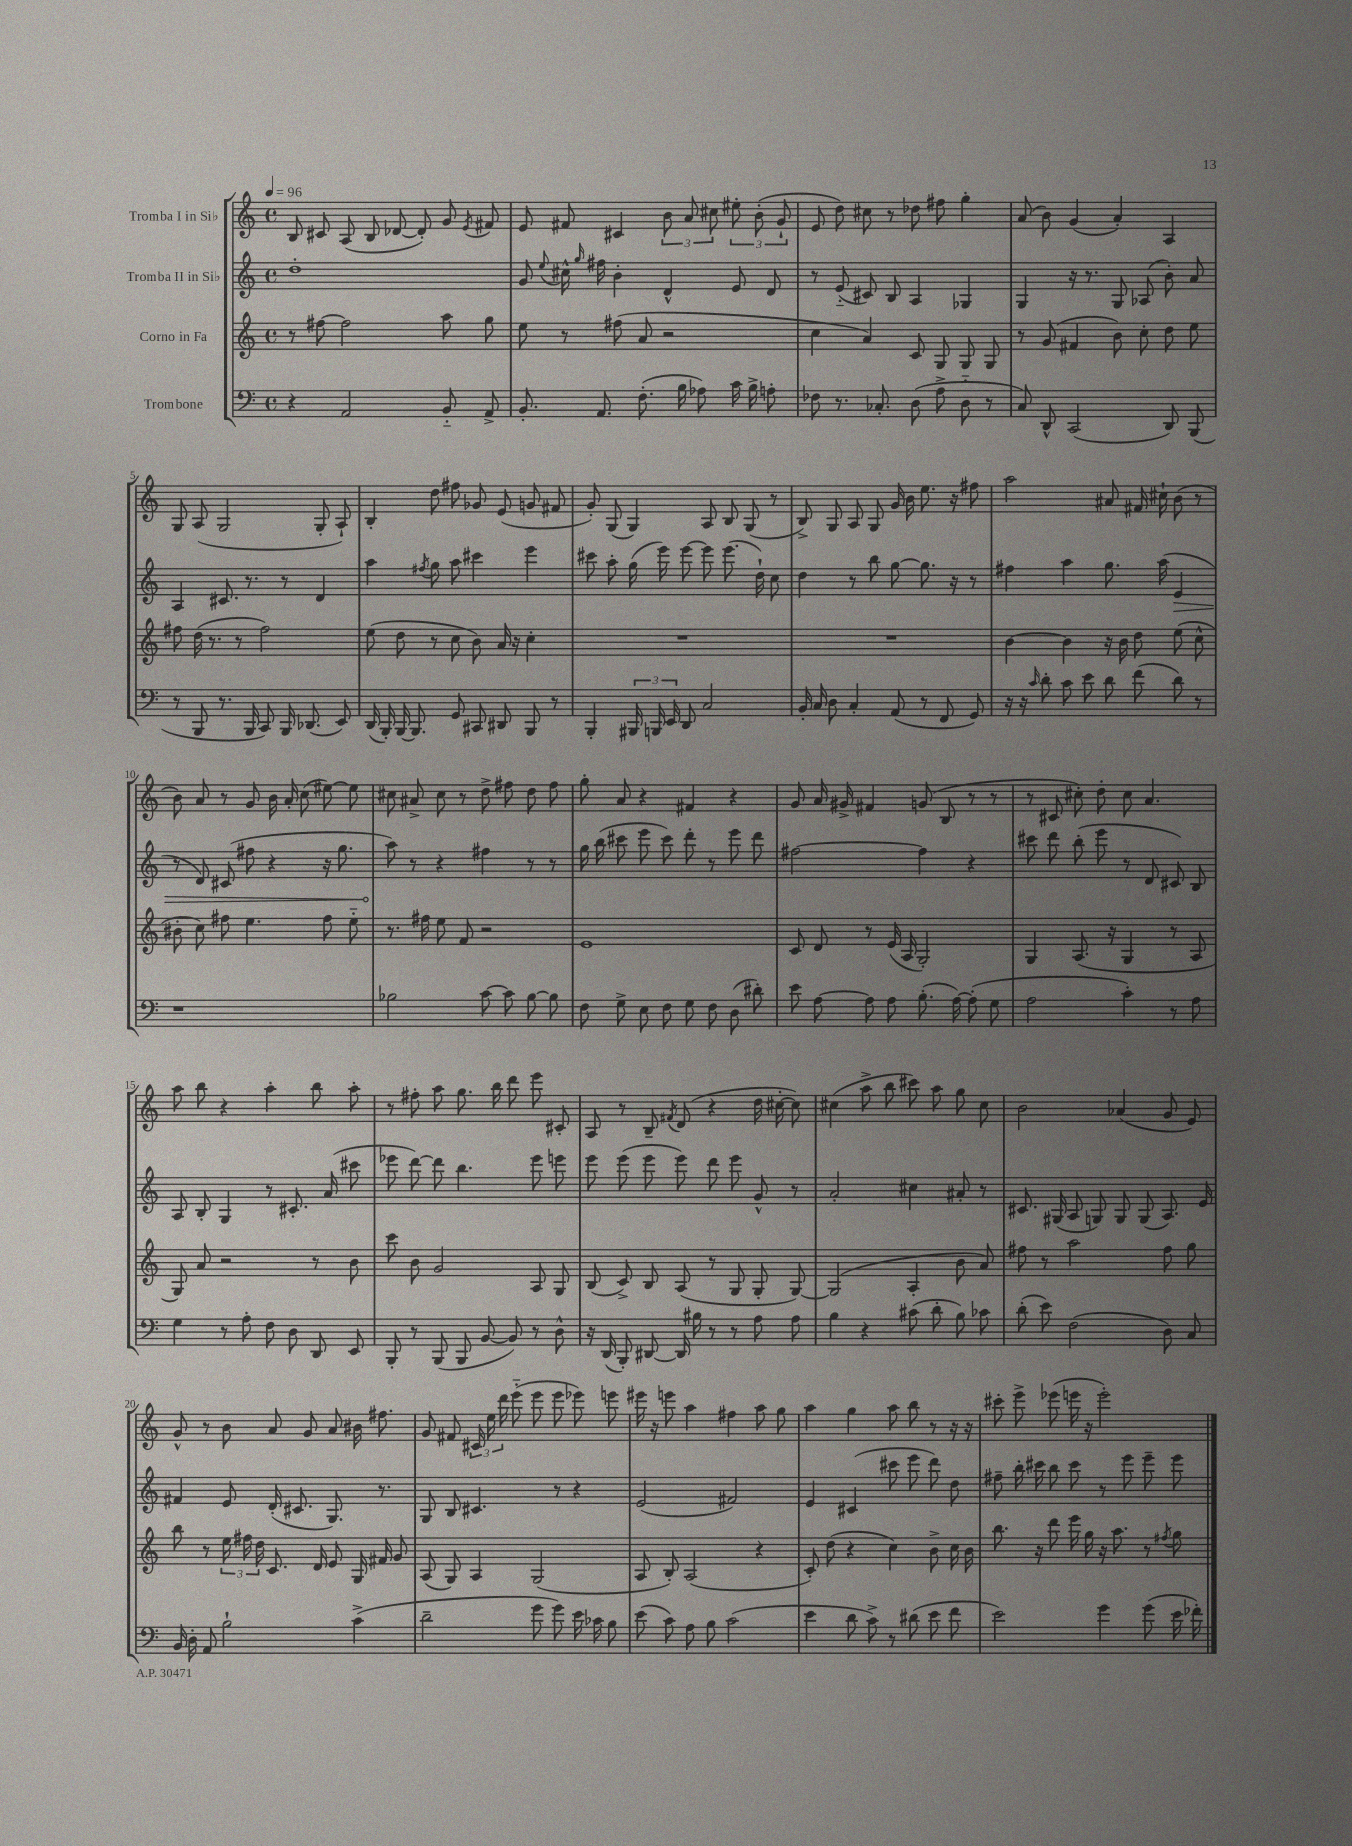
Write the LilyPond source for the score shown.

<<
\new StaffGroup <<
\new Staff = "s0" \with { instrumentName = "Tromba I in Sib" } {
    \clef treble \key c \major \defaultTimeSignature \time 4/4 \tempo 4 = 96
    \autoBeamOff b8 cis'8 a8( b8 des'8~ des'8-.) g'8 \acciaccatura { e'8 } fis'8 |
    e'8 fis'8 cis'4 \tuplet 3/2 { b'8 a'8 cis''8 } \tuplet 3/2 { eis''8-. b'8-.( g'8-! } |
    e'8 d''8) cis''8 r8 des''8 fis''8 g''4-. |
    a'8( b'8) g'4( a'4-.) a4 |
    g8 a8( g2 g8-. a8-!) |
    b4-. d''8 fis''8 ges'8 e'8( g'8 fis'8 |
    g'8-.) g8( g4) a8 b8 g8( r8 |
    b8->) g8 a8 g8 g'16 b'16 e''8. r16 fis''8 |
    a''2 ais'8 fis'16 cis''16-! b'8( r8 |
    b'8) a'8 r8 g'8 b'16 a'16-. c''8( eis''8~) eis''8 |
    cis''8 ais'8-> cis''8 r8 d''8-> fis''8 d''8 fis''8 |
    g''8-. a'8 r4 fis'4 r4 |
    g'8 a'16 gis'16-> fis'4 g'8( b8 r8 r8 |
    r8 cis'8 cis''8-.) d''8-. cis''8 a'4. |
    a''8 b''8 r4 a''4-. b''8 a''8-. |
    r8 fis''8-. a''8 g''8. b''16 d'''8 e'''8 cis'8-. |
    a8 r8 b8-- \acciaccatura { fis'8 } d'8( r4 d''16 cis''16~-. cis''8) |
    cis''4( a''8-> b''8 cis'''8) a''8 g''8 cis''8 |
    b'2 aes'4( g'8 e'8) |
    g'8-^ r8 b'8 a'8 g'8 a'8 bis'16 fis''8. |
    g'8 fis'8 \tuplet 3/2 { cis'16 e''16 d'''16 } e'''8-_( e'''8 e'''8 ees'''8) e'''8 |
    eis'''16 r16 e'''8 a''4 fis''4 a''8 g''8 |
    a''4 g''4 a''8 b''8 r8 r16 r16 |
    cis'''8-. e'''8-> ees'''8( e'''16 r16 e'''2-.) \bar "|." |
}
\new Staff = "s1" \with { instrumentName = "Tromba II in Sib" } {
    \clef treble \key c \major \defaultTimeSignature \time 4/4
    \autoBeamOff d''1-. |
    g'8 \appoggiatura { e''8 } cis''16-^ \grace { g''16 } fis''16 b'4-. d'4-^ e'8 d'8 |
    r8 e'8-_( cis'8) b8 a4 ges4 |
    g4 r16 r8. g8 aes8( b'8-.) a'8 |
    a4 cis'8. r8. r8 d'4 |
    a''4 \acciaccatura { fis''8 } g''8 a''8 cis'''4 e'''4 |
    cis'''8 a''8-. g''16( e'''16) e'''8~ e'''8 e'''8.( d''16-!) c''8 |
    d''4 r8 b''8 g''8~ g''8. r16 r8 |
    fis''4 a''4 g''8. a''16( \once \override Hairpin.circled-tip = ##t e'4\> |
    r8 d'8) cis'8( fis''8 r4 r16 g''8. |
    a''8\!) r8 r4 fis''4 r8 r8 |
    g''16 b''16( cis'''8 e'''8 cis'''8) d'''8-. r8 e'''8 d'''8 |
    fis''2~ fis''4 r4 |
    cis'''8 d'''8 b''8-.( e'''8 r8 d'8 cis'8) b8 |
    a8 b8-. g4 r8 cis'8.-. a'16( cis'''8 |
    ees'''8 d'''8~) d'''8 b''4. ees'''8 e'''8 |
    e'''8 e'''8( e'''8 e'''8) d'''8 e'''8 g'8-^ r8 |
    a'2-. cis''4 ais'8-. r8 |
    cis'8. gis16( a8 g8) g8 g8( a8.) e'16 |
    fis'4 e'8 d'16-.( cis'8. g8.) r8. |
    g8 b8 cis'4. r8 r4 |
    e'2( fis'2) |
    e'4 cis'4( cis'''8 e'''8 d'''8) d''8 |
    fis''8-- b''16-. cis'''16 b''8 cis'''8 r8 e'''8 e'''8-- e'''8 \bar "|." |
}
\new Staff = "s2" \with { instrumentName = "Corno in Fa" } {
    \clef treble \key c \major \defaultTimeSignature \time 4/4
    \autoBeamOff r8 fis''8~ fis''2 a''8 g''8 |
    e''8 r8 fis''8( a'8 r2 |
    c''4 a'4) c'8 g8 g8 g8 |
    r8 g'8( fis'4 b'8) c''8-. d''8 e''8 |
    fis''8 d''16( r8. r8 fis''2) |
    e''8( d''8 r8 c''8 b'8) a'16 r16 c''4-. |
    R1 |
    R1 |
    b'4~ b'4 r16 b'16 d''8 e''8( c''8-^ |
    bis'8-. c''8) fis''8 e''4. fis''8 e''8-_ |
    r8. fis''16 e''8 f'8 r2 |
    e'1 |
    c'8 d'8 r8 e'16( a16 g2-.) |
    g4 a8.( r16 g4 r8 a8 |
    g8) a'8 r2 r8 b'8 |
    c'''8 b'8 g'2 a8 g8 |
    b8( c'8->) b8 a8( r8 g8 g8-. g8~) |
    g2( a4-. b'8 a'8) |
    fis''8 r8 a''2 fis''8 g''8 |
    b''8 r8 \tuplet 3/2 { e''16 fis''16 d''16 } c'8. d'16 e'8 g16 fis'16 g'8 |
    a8( g8) a4 g2( |
    a8 b8-.) a2( r4 |
    c'8-.) d''8( r4 c''4) b'8-> c''16 b'16 |
    b''8. r16 d'''8 e'''16 g''16 r16 a''8. r8 \acciaccatura { fis''8 } g''8 \bar "|." |
}
\new Staff = "s3" \with { instrumentName = "Trombone" } {
    \clef bass \key c \major \defaultTimeSignature \time 4/4
    \autoBeamOff r4 a,2 b,8-_ a,8-> |
    b,8.-. a,8. f8.-.( b16 aes8) c'16 b16-> a8-. |
    fes8 r8. ces8.-. d8( a8-> d8-_ r8 |
    c8) d,8-^ c,2( d,8) b,,8( |
    r8 b,,8 r8. b,,16 c,8) b,,16 des,8.( e,8) |
    d,16( b,,16-.) b,,16~ b,,8. g,8 cis,8 dis,8 b,,8 r8 |
    b,,4-. \tuplet 3/2 { bis,,16 b,,16 e,16 } d,8 c2 |
    b,16-. c16 d8 c4-. a,8( r8 f,8 g,8) |
    r16 r16 \grace { c'16 } d'8-. c'8 e'8 d'8 f'8( d'8) r8 |
    r1 |
    bes2 c'8~ c'8 bes8~ bes8 |
    f8 g8-> e8 f8 g8 f8 d8( dis'8-.) |
    e'8 a8~ a8 a8 b8.-.( a16~) a8-.( g8 |
    a2 c'4-.) r8 a8 |
    g4 r8 a8-. f8 d8 d,8 e,8 |
    b,,8-. r8 b,,8( b,,8 b,8~ b,8) r8 d8-^ |
    r16 d,16( b,,8-.) dis,8~ dis,16 bis16 r8 r8 a8 a8 |
    b4 r4 cis'8( d'8-. b8) ces'8 |
    d'8-.( e'8) f2( d8) c8 |
    b,16 d16-. a,8 b2-! c'4->( |
    d'2-- g'8 g'8) e'16 ces'16 b8 |
    e'8( c'8) a8 b8 c'2( |
    e'4 d'8 c'8->) r8 dis'8( e'8 f'8 |
    e'2) g'4 g'8( e'16 fes'16-.) \bar "|." |
}
>>
>>
